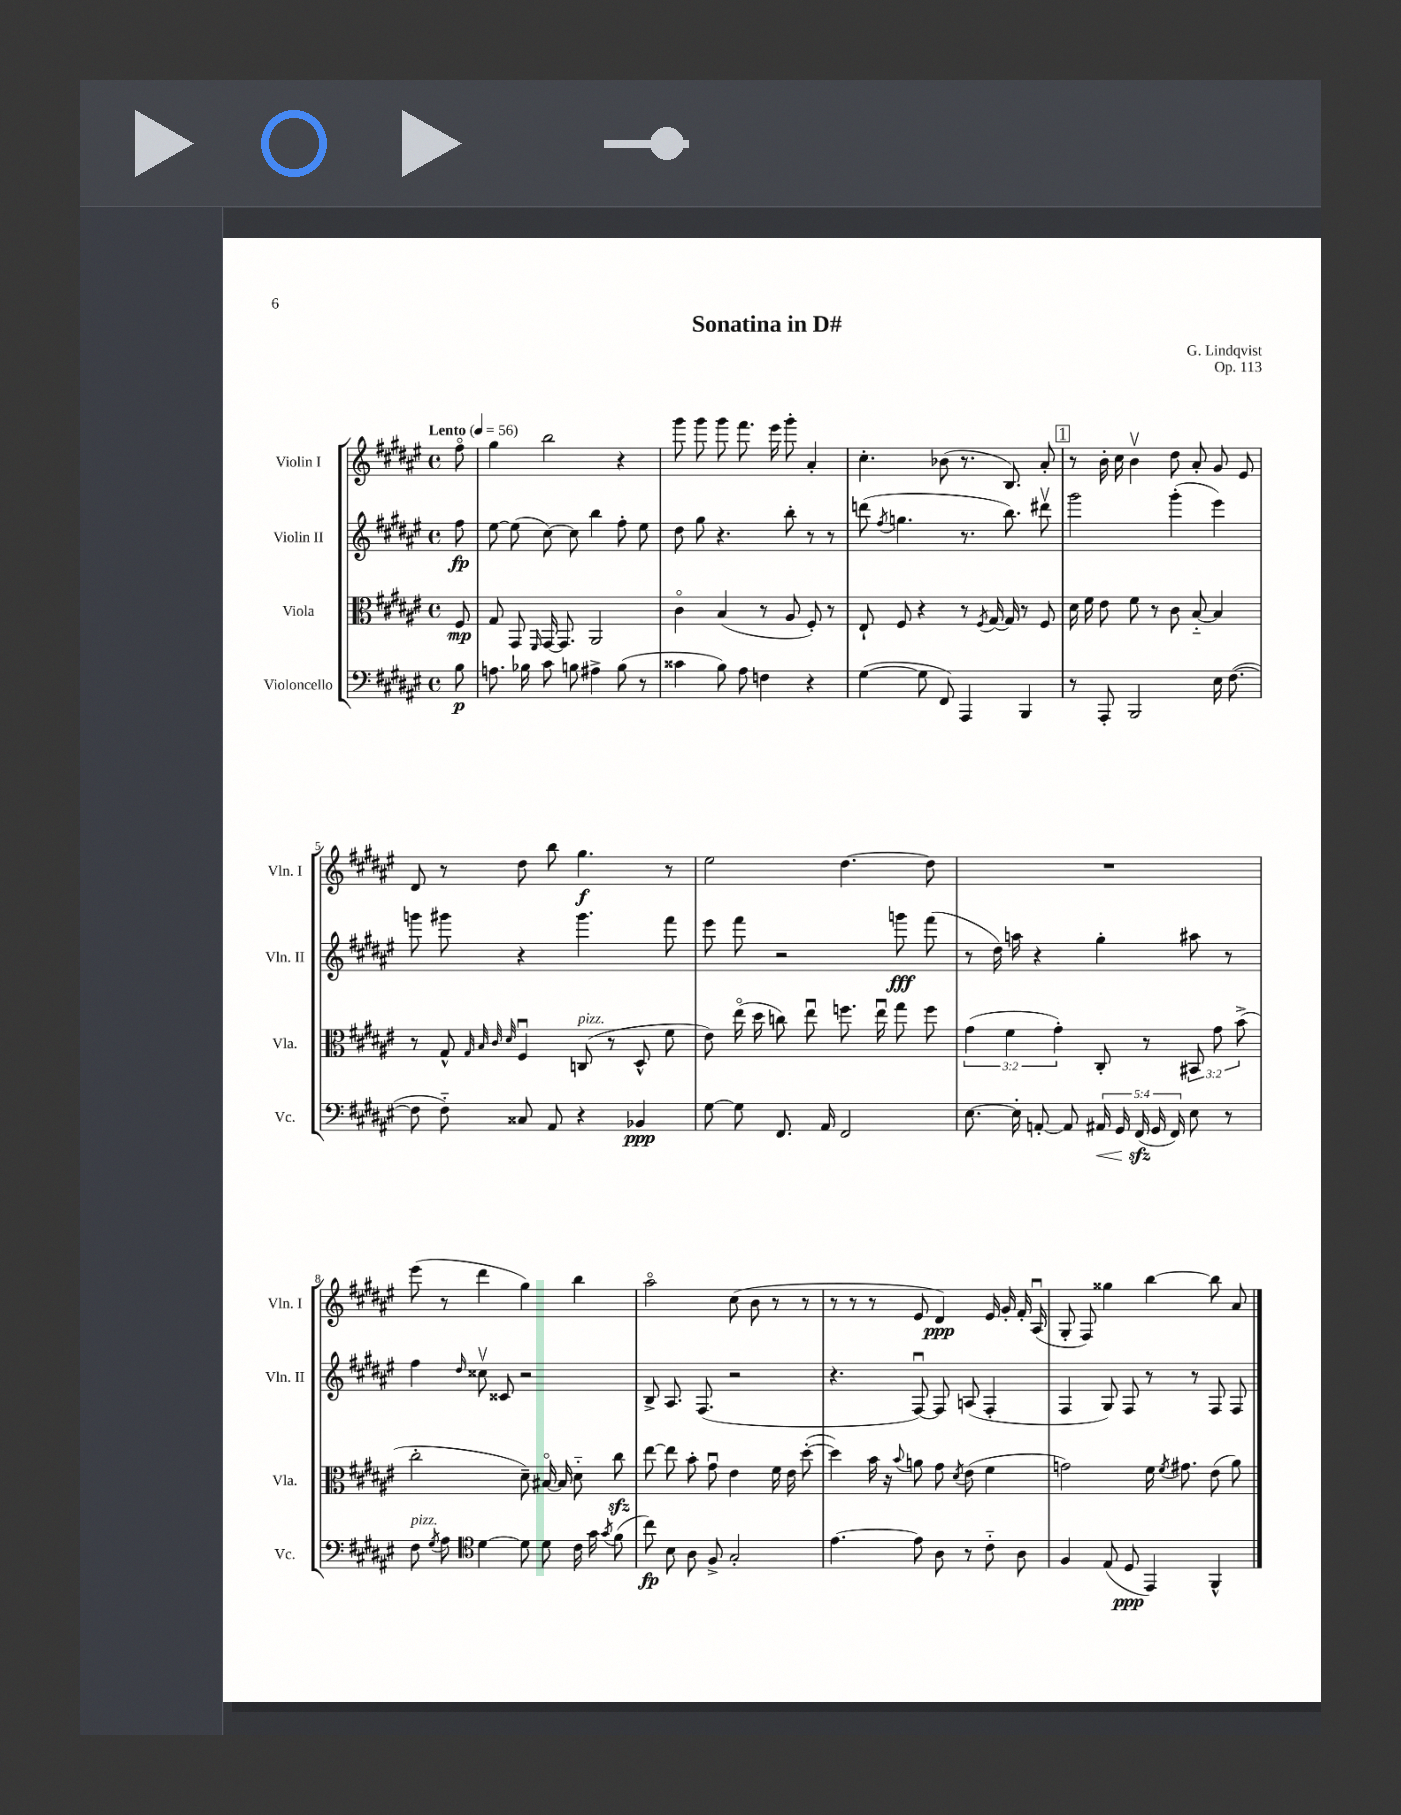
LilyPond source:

\header { title = "Sonatina in D#" composer = "G. Lindqvist" opus = "Op. 113" }
<<
\new StaffGroup <<
\new Staff = "s0" \with { instrumentName = "Violin I" shortInstrumentName = "Vln. I" } {
    \clef treble \key fis \major \defaultTimeSignature \time 4/4 \partial 8 \tempo "Lento" 4 = 56
    \autoBeamOff fis''8\flageolet |
    gis''4 b''2 r4 |
    gis'''8 gis'''8 gis'''8 fis'''8. eis'''16 gis'''8-. ais'4-. |
    cis''4.-. bes'8( r8. b8.) ais'8-. |
    \mark \markup { \box "1" } r8 b'16-. cis''16 b'4\upbow dis''8 ais'8-. gis'8 eis'8 |
    dis'8 r8 dis''8 b''8 gis''4.\f r8 |
    eis''2 dis''4.~ dis''8 |
    R1 |
    eis'''8( r8 dis'''4 gis''4) b''4 |
    ais''2\flageolet cis''8( b'8 r8 r8 |
    r8 r8 r8 eis'8 dis'4\ppp) eis'16 gis'16-. fis'16-. ais16\downbow( |
    gis8-. fis8) gisis''4 b''4~ b''8 ais'8 \bar "|." |
}
\new Staff = "s1" \with { instrumentName = "Violin II" shortInstrumentName = "Vln. II" } {
    \clef treble \key fis \major \defaultTimeSignature \time 4/4 \partial 8
    \autoBeamOff fis''8\fp |
    eis''8~ eis''8( cis''8~) cis''8 b''4 fis''8-. eis''8 |
    dis''8 gis''8 r4. b''8-. r8 r8 |
    d'''8( \acciaccatura { fis''8 } g''4. r8. b''8.) dis'''8\upbow |
    \mark \markup { \box "1" } gis'''2 gis'''4-.( eis'''4) |
    g'''8 gis'''8 r4 gis'''4. fis'''8 |
    eis'''8 fis'''8 r2 g'''8\fff fis'''8( |
    r8 dis''16) a''16 r4 gis''4-. ais''8 r8 |
    fis''4 \grace { dis''16 } cisis''8\upbow cisis'8 r2 |
    b8-> ais8. fis8.( r2 |
    r4. fis8~\downbow) fis8 a8( fis4-. |
    fis4 gis8) fis8 r8 r8 fis8 fis8 \bar "|." |
}
\new Staff = "s2" \with { instrumentName = "Viola" shortInstrumentName = "Vla." } {
    \clef alto \key fis \major \defaultTimeSignature \time 4/4 \override Staff.TupletNumber.text = #tuplet-number::calc-fraction-text \partial 8
    \autoBeamOff fis8\mp |
    gis8 gis,8 \grace { fis,16 } gis,16~ gis,8. ais,2 |
    cis'4\flageolet b4( r8 ais8 fis8-.) r8 |
    eis8-! fis8 r4 r8 \acciaccatura { fis8 } gis16~ gis16 r8 fis8 |
    \mark \markup { \box "1" } dis'16 fis'16 eis'8 fis'8 r8 cis'8 b8~-_ b4 |
    r8 gis8-^ \grace { gis32 b32 cis'32 dis'32 } fis4\downbow c8^\markup { \italic "pizz." }( r8 dis8-^ fis'8 |
    eis'8) eis''16\flageolet( dis''16 c''8) eis''8\downbow f''8. eis''16\downbow gis''8 f''8 |
    \tuplet 3/2 { gis'4( fis'4 gis'4-.) } cis8-. r8 \tuplet 3/2 { bis,8 gis'8 b'8->( } |
    cis''2-. dis'8--) bis16~\flageolet bis16 dis'8-_ cis''8\sfz |
    eis''8~ eis''8 b'8-. gis'8\downbow eis'4 fis'16 eis'16 dis''8~-.( |
    dis''4) b'16 r16 \appoggiatura { b'8 } a'8 gis'8 \acciaccatura { dis'8 } eis'8( fis'4 |
    g'2) fis'16 \acciaccatura { fis'8 } gis'8. eis'8( ais'8) \bar "|." |
}
\new Staff = "s3" \with { instrumentName = "Violoncello" shortInstrumentName = "Vc." } {
    \clef bass \key fis \major \defaultTimeSignature \time 4/4 \override Staff.TupletNumber.text = #tuplet-number::calc-fraction-text \partial 8
    \autoBeamOff b8\p |
    a8. bes16 cis'8 b8 ais4-> b8( r8 |
    cisis'4 b8) ais8 f4 r4 |
    gis4~( gis8 fis,8) ais,,4 b,,4 |
    \mark \markup { \box "1" } r8 ais,,8-. b,,2 eis16 fis8.~( |
    fis8 fis8-_) cisis8 ais,8 r4 bes,4\ppp |
    gis8~ gis8 fis,8. ais,16 fis,2 |
    eis8.~ eis16-. a,8~-. a,8 \tuplet 5/4 { ais,16\< gis,16 fis,16\sfz\!( gis,16 fis,16) } eis8 r8 |
    fis8^\markup { \italic "pizz." } \acciaccatura { gis8 } ais8 \clef tenor dis'4~ dis'8 dis'8 cis'16 gis'16 \acciaccatura { gis'8 } fis'8( |
    cis''8\fp) b8 ais8 fis8-> gis2-. |
    eis'4.~ eis'8 ais8 r8 cis'8-_ ais8 |
    fis4 eis8( dis8\ppp eis,4) fis,4-^ \bar "|." |
}
>>
>>
